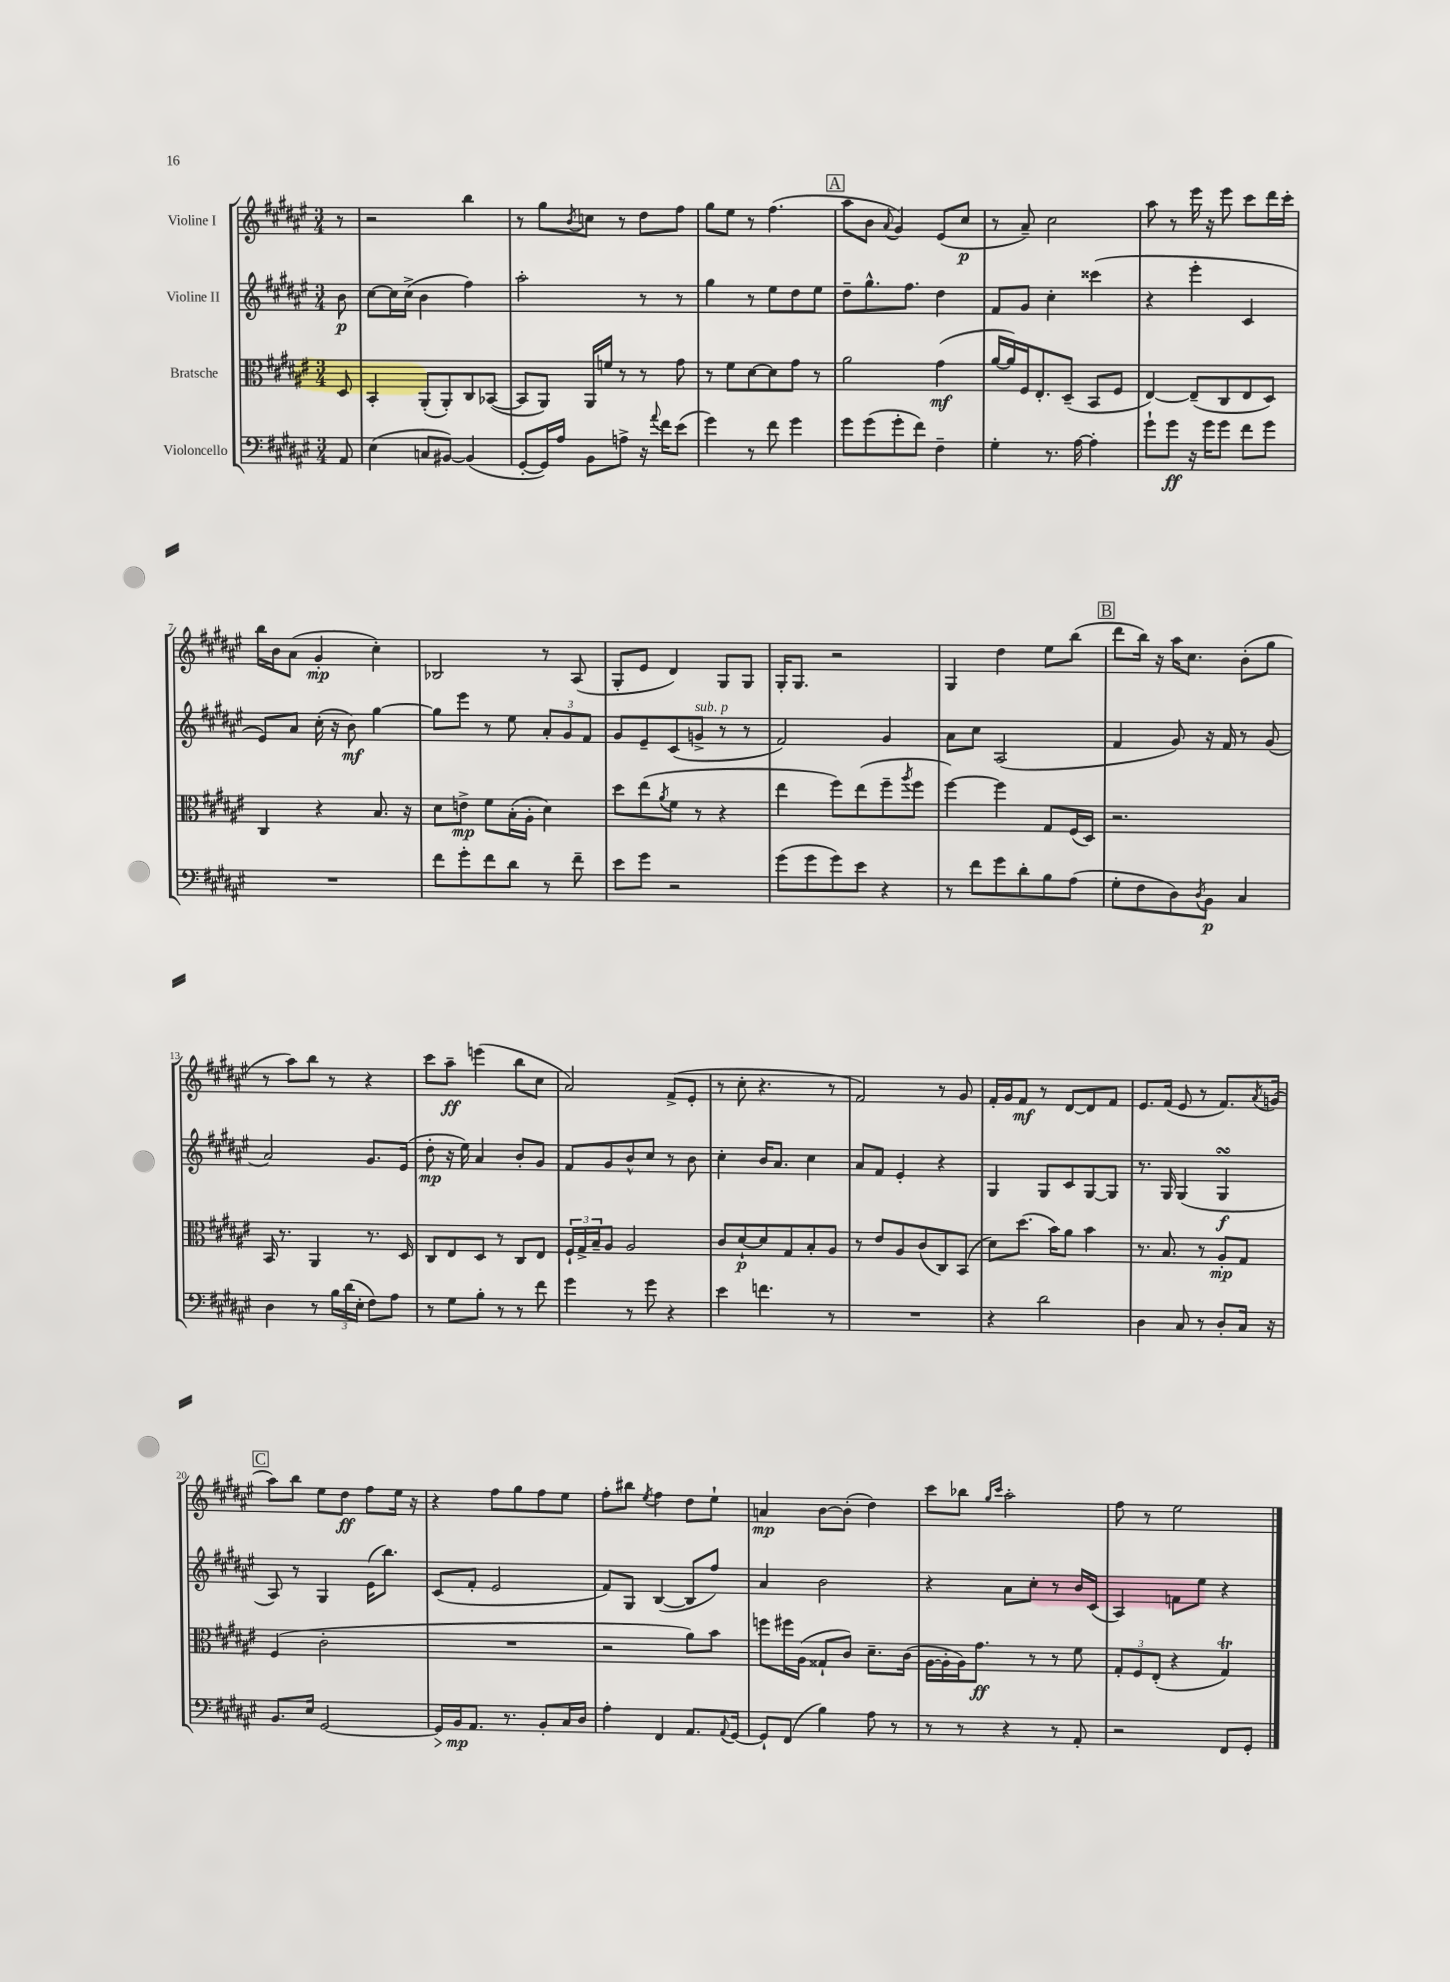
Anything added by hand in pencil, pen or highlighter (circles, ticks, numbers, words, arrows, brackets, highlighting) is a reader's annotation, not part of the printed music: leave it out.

**kern	**kern	**kern	**kern
*staff4	*staff3	*staff2	*staff1
*clefF4	*clefC3	*clefG2	*clefG2
*k[f#c#g#d#a#e#]	*k[f#c#g#d#a#e#]	*k[f#c#g#d#a#e#]	*k[f#c#g#d#a#e#]
*M3/4	*M3/4	*M3/4	*M3/4
8AA#	8D#	8b	8r
=	=	=	=
(4E#	4BB'	[8cc#	2r
.	.	16cc#]	.
.	.	(16cc#^	.
8C	(8AA#'	4b	.
[8BB#)	8AA#')	.	.
(4BB#]	8C#	4ff#)	4bb
.	([8BB-	.	.
=	=	=	=
[8GG#'	8BB-]	2aa#'	8r
16GG#])	8AA#)	.	8gg#
16A#	.	.	.
.	.	.	8qb
8BB	16AA#	.	8cc
.	16f	.	.
8A^	8r	.	8r
16r	8r	8r	8dd#
8qqa#	.	.	.
16f#	.	.	.
(8e#	8g#	8r	8ff#
=	=	=	=
4g#)	8r	4gg#	8gg#
.	8f#	.	8ee#
8r	[8d#	8r	8r
8f#	8d#]	8ee#	(4.ff#
4g#	8g#	8dd#	.
.	8r	8ee#	.
=	=	=	=
8g#	2a#	8dd#~	8aa#
(8g#	.	8.gg#^^	8b
.	.	.	8qqa#
8g#'	.	.	4g#)
.	.	8.ff#	.
8f#)	.	.	.
4F#~	(4g#	4dd#	(8e#
.	.	.	8cc#
=	=	=	=
4G#'	[16a#	8f#	8r
.	16a#])	.	.
.	16F#	8g#	8a#~)
.	8.E#'	.	.
8.r	.	4cc#'	2cc#
.	(8D#~	.	.
[16A#	.	.	.
4A#']	8BB	(4ccc##	.
.	8F#	.	.
=	=	=	=
8g#`	[4E#)	4r	8aa#
8g#	.	.	8r
16r	(8E#~]	4eee#'	16eee#
16g#	.	.	16r
8g#	8C#	.	8eee#
8f#	8E#	4c#	8ccc#
8g#	8D#)	.	16ddd#
.	.	.	16ccc#'
=	=	=	=
2.r	4C#	8e#)	16bb
.	.	.	16b
.	.	8a#	(8a#
.	4r	(16cc#'	4g#'
.	.	16r	.
.	.	8b)	.
.	8.B	[4gg#	4cc#')
.	16r	.	.
=	=	=	=
8f#	8d#	8gg#]	2B-
8g#'	8e^	8eee#	.
8f#	8f#	8r	.
8d#	(16B'	8ee#	.
.	16A#'	.	.
8r	4d#)	12a#'	8r
.	.	12g#	.
8f#~	.	.	(8A#
.	.	12f#	.
=	=	=	=
8e#	8dd#	8g#	8G#'
8g#	(8ee#	8e#~	8e#
.	8qa#	.	.
2r	8f#	(8c#	4d#)
.	8r	8g^	.
.	4r	8r	8G#
.	.	8r	8G#
=	=	=	=
(8g#	4ee#	2f#)	16G#'
.	.	.	8.G#
8g#	.	.	.
8g#)	8ff#)	.	2r
8e#	(8ee#	.	.
4r	8ff#~	4g#	.
.	8qaa#	.	.
.	8ff#	.	.
=	=	=	=
8r	[4ff#)	8a#	4G#
8f#	.	8cc#	.
8g#	4ff#]	(2A#	4dd#
8d#'	.	.	.
8B	8G#	.	8ee#
(8A#	(16F#	.	(8bb
.	16D#)	.	.
=	=	=	=
8G#'	2.r	4f#	8ddd#
8F#	.	.	16bb)
.	.	.	16r
8D#)	.	8g#)	16aa#
.	.	.	8.cc#
8qD#	.	.	.
8BB	.	16r	.
.	.	16f#	.
4C#	.	8r	(8b'
.	.	(8g#	8gg#
=	=	=	=
4D#	16BB	2a#)	8r
.	8.r	.	.
.	.	.	8aa#)
8r	4AA#	.	8bb
24B	.	.	8r
(24d#	.	.	.
24E#'	.	.	.
8F#)	8.r	8.g#	4r
8A#	.	.	.
.	16D#	(16e#	.
=	=	=	=
8r	8C#	8dd#'	8ccc#
8G#	8E#	16r	8aa#~
.	.	16ee#)	.
8B'	8D#	4a#	(4eee
8r	8r	.	.
8r	8C#	8b'	8bb
8f#	8E#	8g#	8cc#
=	=	=	=
4g#	24F#`	8f#	2a#)
.	24G#^	.	.
.	24B~	.	.
.	8A#	8g#	.
8r	2A#	8b^^	.
8g#	.	8cc#	.
4r	.	8r	(8f#^
.	.	8b	8e#'
=	=	=	=
4e#	8c#	4cc#'	8r
.	[8d#`	.	8cc#'
4.f	8d#]	16b	4.r
.	.	8.a#	.
.	8G#	.	.
.	8B'	4cc#	.
8r	8A#	.	8r
=	=	=	=
2.r	8r	8a#	2f#)
.	8e#	8f#	.
.	8A#	4e#'	.
.	(8c#	.	.
.	8C#)	4r	8r
.	(8BB	.	8g#
=	=	=	=
4r	8d#)	4G#	16f#'
.	.	.	16g#
.	(8.dd#	.	8f#
2d#	.	8G#	8r
.	16b)	.	.
.	8a#	8c#	[8d#
.	4b	[8G#	8d#]
.	.	8G#]	8f#
=	=	=	=
4D#	8.r	8.r	8.e#
.	8.B	16G#	(16f#
8C#	.	(4G#	8e#
8r	8r	.	8r
8D#'	8A#'	4G#	8.f#)
16C#	8G#	.	.
.	.	.	8qa#
16r	.	.	(16g
=	=	=	=
8.BB	(4F#	8A#)	8aa#)
.	.	8r	8bb
16E#	.	.	.
[2GG#	2c#'	4G#	8ee#
.	.	.	8dd#
.	.	(16e#	8ff#
.	.	8.bb)	.
.	.	.	16ee#
.	.	.	16r
=	=	=	=
16GG#]	2.r	(8c#	4r
16BB	.	.	.
8.AA#	.	8f#'	.
.	.	2e#	8ff#
8.r	.	.	.
.	.	.	8gg#
8BB'	.	.	8ff#
16C#	.	.	8ee#
16D#	.	.	.
=	=	=	=
4A#'	2r	8f#)	8ff#'
.	.	8G#	8bb#
.	.	.	8qee#
4FF#	.	([4B	4ff#
8.AA#	8a#)	8B]	8dd#
.	8b	8ff#)	8ee#`
8qqAA#	.	.	.
[16GG#	.	.	.
=	=	=	=
8GG#`]	8ff	4a#	4a
(8FF#	16ff#	.	.
.	(16A#	.	.
4B)	8G##`	2b	[8b
.	8c#)	.	(8b']
8A#	8.d#~	.	4dd#)
8r	.	.	.
.	(16c#	.	.
=	=	=	=
8r	[16A#	4r	8ccc#
.	16A#']	.	.
8r	16A#)	.	8bb-
.	8.g#	.	.
.	.	.	16qqgg#
.	.	.	16qqccc#
4r	.	8a#	2aa#'
.	8r	8cc#'	.
8r	8r	8r	.
8AA#'	8f#	16b	.
.	.	(16c#	.
=	=	=	=
2r	12G#'	4A#)	8ff#
.	12F#	.	.
.	.	.	8r
.	(12E#'	.	.
.	4r	8f	2ee#
.	.	8ee#	.
8FF#	4G#)	4r	.
8GG#'	.	.	.
==	==	==	==
*-	*-	*-	*-
